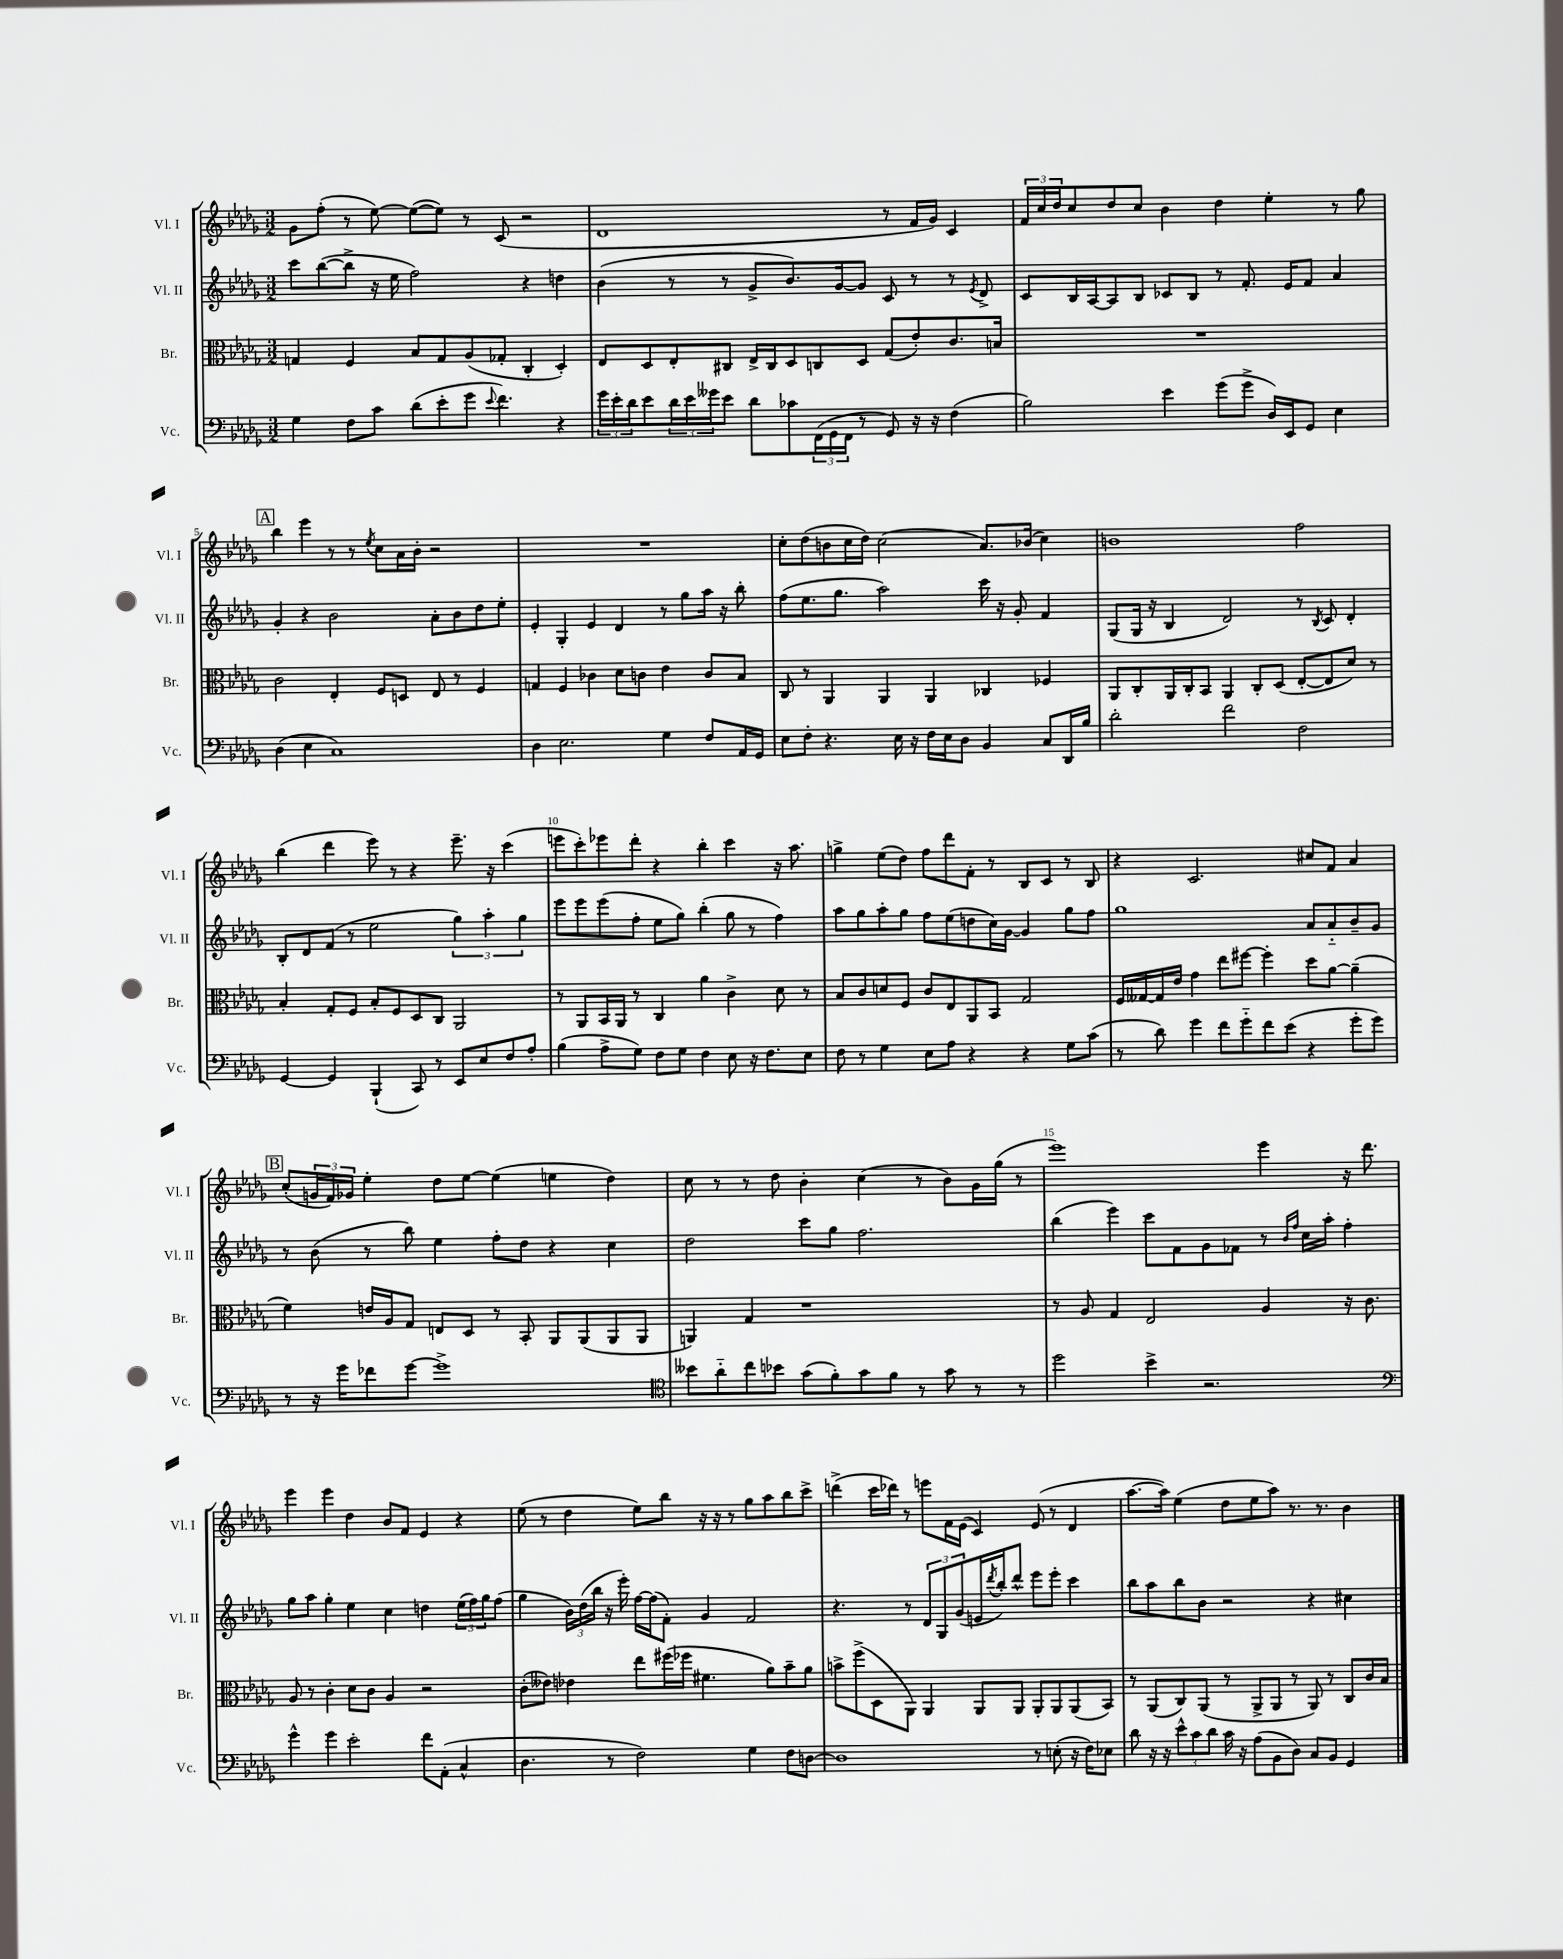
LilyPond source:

<<
\new StaffGroup <<
\new Staff = "s0" \with { instrumentName = "Vl. I" shortInstrumentName = "Vl. I" } {
    \clef treble \key des \major \numericTimeSignature \time 3/2
    ges'8 f''8-.( r8 ees''8~) ees''8~( ees''8) r8 c'8( r2 |
    des'1 r8 f'16 ges'16) c'4 |
    \tuplet 3/2 { f'16 c''16 des''16 } c''8 des''8 c''8 bes'4 des''4 ees''4-. r8 ges''8 |
    \mark \markup { \box "A" } bes''4 ees'''4 r8 r8 \acciaccatura { ees''8 } c''8 aes'16 bes'16-. r2 |
    R1. |
    c''8-. des''8( b'8 c''16 des''16) c''2( aes'8.) bes'16( c''4) |
    b'1 f''2 |
    bes''4( des'''4 ees'''8) r8 r4 ees'''8.-- r16 c'''4( |
    e'''8 c'''8-.) ees'''8 des'''8-. r4 bes''4-. c'''4 r16 aes''8. |
    g''4-> ees''8( des''8) f''8 des'''8 f'8-. r8 bes8 c'8 r8 bes8 |
    r4 c'2. cis''8 f'8 aes'4 |
    \mark \markup { \box "B" } c''8-.( \tuplet 3/2 { g'16 f'16) ges'16 } ees''4-. des''8 ees''8~ ees''4( e''4 des''4) |
    c''8 r8 r8 des''8 bes'4-. c''4( r8 bes'8) ges'16 ges''16( r8 |
    ees'''1) ees'''4 r16 des'''8. |
    ees'''4 ees'''4 des''4 bes'8 f'8 ees'4 r4 |
    ees''8( r8 des''4 ees''8) bes''8 r16 r16 r8 ges''8 aes''8 bes''8 c'''8-> |
    d'''4->( c'''16 des'''16) r8 e'''8 f'16 ees'16( c'4) ees'8( r8 des'4 |
    aes''8.~ aes''16) ees''4( des''8 ees''8 aes''8) r8. r8. bes'4 \bar "|." |
}
\new Staff = "s1" \with { instrumentName = "Vl. II" shortInstrumentName = "Vl. II" } {
    \clef treble \key des \major \numericTimeSignature \time 3/2
    c'''8 bes''8~( bes''8-> r16 ees''16 f''2) r4 d''4 |
    bes'4( r8 r8 ges'8-> bes'8.) ges'16~ ges'8 c'8 r8 r8 \acciaccatura { ees'8 } des'8-> |
    c'8 bes16 aes16~ aes8 bes8 ces'8 bes8 r8 f'8.-. ees'16 f'8 aes'4 |
    \mark \markup { \box "A" } ges'4-. r4 bes'2 aes'8-. bes'8 des''8 ees''8-. |
    ees'4-. ges4-. ees'4 des'4 r8 ges''8 aes''16 r16 bes''8-. |
    f''8( ees''8. ges''8. aes''2) c'''16 r16 ges'8-. f'4 |
    ges8( ges16 r16 bes4 des'2) r8 \acciaccatura { bes8 } c'8 des'4-. |
    bes8-. des'8 f'8( r8 ees''2 \tuplet 3/2 { ges''4) aes''4-. ges''4 } |
    ees'''8 ees'''8 ees'''8( f''8-. ees''8 ges''8) bes''4-.( ges''8 r8 f''4) |
    aes''8 ges''8 aes''8-. ges''8 f''8 ees''8( d''8 c''16) ges'16~ ges'4 ges''8 f''8 |
    ges''1 aes'8 aes'8-_ bes'8-- ges'8 |
    \mark \markup { \box "B" } r8 bes'8( r8 bes''8) ees''4 f''8-. des''8 r4 c''4 |
    des''2 c'''8 ges''8 f''2. |
    bes''4( ees'''4) c'''8 f'8 ges'8 fes'8 r8 \grace { bes'16 f''16 } c''16 aes''16-. f''4-. |
    ges''8 aes''8 ges''4-. ees''4 c''4 d''4 \tuplet 3/2 { ees''16( f''16) ges''16 } f''8( |
    ges''4 \tuplet 3/2 { bes'16) des''16( bes''16 } r16 ees'''16-.) f''16~ f''16( f'8-.) ges'4 f'2 |
    r4. r8 \tuplet 3/2 { des'8 ges8 ges'8( } e'16 \acciaccatura { des'''8 } bes''16-.) des'''8-^ ees'''8 ees'''8-. c'''4 |
    bes''8 aes''8 bes''8 bes'8 r2 r4 cis''4 \bar "|." |
}
\new Staff = "s2" \with { instrumentName = "Br." shortInstrumentName = "Br." } {
    \clef alto \key des \major \numericTimeSignature \time 3/2
    g4 f4 bes8 g8 aes8( ges8-. c4-. des4-.) |
    ees8 des8 ees8-. cis8 ees16-> cis16 des8 c8 des8 ges8( ees'8-.) c'8. b16 |
    R1. |
    \mark \markup { \box "A" } c'2 ees4-. f8 d8 ees8 r8 f4 |
    g4 f4 ces'4 des'8 c'8 ees'4 c'8 bes8 |
    c8 r8 aes,4 aes,4 aes,4 ces4 fes4 |
    aes,8 c8-. aes,16 c16-. bes,8 aes,4 c8-. des8( ees8~-. ees8 des'8) r8 |
    bes4-. ges8-. f8 bes8-. f8 des8 c8 aes,2 |
    r8 aes,8 bes,16 aes,16 r8 c4 aes'4 c'4-> des'8 r8 |
    bes8 c'8 d'8 f8 c'8 ees8 aes,8 bes,8 ges2 |
    f16 geses16~ geses16 ees'16 ges'4 ees''8 fis''8~ fis''4-. des''8 aes'8~ aes'4--( |
    \mark \markup { \box "B" } f'4) e'16 aes16 ges8 e8 des8 r8 bes,8-. aes,8 aes,8( aes,8 aes,8 |
    a,4) ges4 r1 |
    r8 aes8 ges4 ees2 aes4 r16 c'8. |
    aes8 r8 c'4-. des'8 c'8 aes4 r2 |
    c'8-.( eeses'8) ees'4 ees''8 fis''16( fes''16 fis'4. aes'8) bes'8-- aes'8 |
    b'8-> f''8->( des8 aes,8) aes,4 aes,8 aes,8 aes,8-. aes,8 aes,8( bes,8) |
    r8 aes,8( c8) aes,8( r8 aes,8-> aes,8 r8 aes,8) r8 c8 c'16 bes16 \bar "|." |
}
\new Staff = "s3" \with { instrumentName = "Vc." shortInstrumentName = "Vc." } {
    \clef bass \key des \major \numericTimeSignature \time 3/2
    ges4 f8 c'8 des'8( ees'8-. ges'8 \appoggiatura { ees'8 } f'4.) r4 |
    \tuplet 3/2 { ges'16 ees'16-. des'16 } ees'8 \tuplet 3/2 { des'16 ees'16 geses'16 } ees'8 des'8 ces'8 \tuplet 3/2 { f,16( ges,16 f,16 } r8 ges,8) r16 r16 f4( |
    bes2) ees'4 ges'8( ges'8-> des16) ees,16 ges,8 ees4 |
    \mark \markup { \box "A" } des4( ees4 c1) |
    des4 ees2. ges4 f8 aes,16 ges,16 |
    ees8 f8-. r4. ees16 r16 f16 ees16 des8 bes,4 c8 des,16 bes16 |
    des'2-. f'2 f2 |
    ges,4~ ges,4 bes,,4-!( c,8) r8 ees,8 ees8 f8 aes8-. |
    bes4( aes8-> ges8) f8 ges8 f4 ees8 r16 f8. ees8 |
    f8 r8 ges4 ees8 aes8 r4 r4 ges8 c'8( |
    r8 des'8) ges'4 f'8 ges'8-_ f'8 ees'8( r4 ges'8-. ges'8) |
    \mark \markup { \box "B" } r8 r16 ges'16 fes'8 ges'8~ ges'1-> |
    \clef tenor beses'8 aes'8-_ c''8 bes'8 ges'8( f'8-.) ges'8 f'8 r8 ges'8 r8 r8 |
    des''2 bes'4-> r2. |
    \clef bass ges'4-^ ges'4 ees'2-. f'8 aes,8-.( c4-^ |
    des4. r8 f2) ges4 f8 d8~ |
    d1 r8 e8-.( r16 f16) ees8 |
    des'8 r16 r16 \tuplet 3/2 { ees'8-^ c'8 des'8 } c'16 r16 aes8( bes,8 des8) c8 bes,8 ges,4 \bar "|." |
}
>>
>>
\layout { \context { \Score currentBarNumber = #2 \override BarNumber.break-visibility = ##(#f #t #t) barNumberVisibility = #(every-nth-bar-number-visible 5) } }
